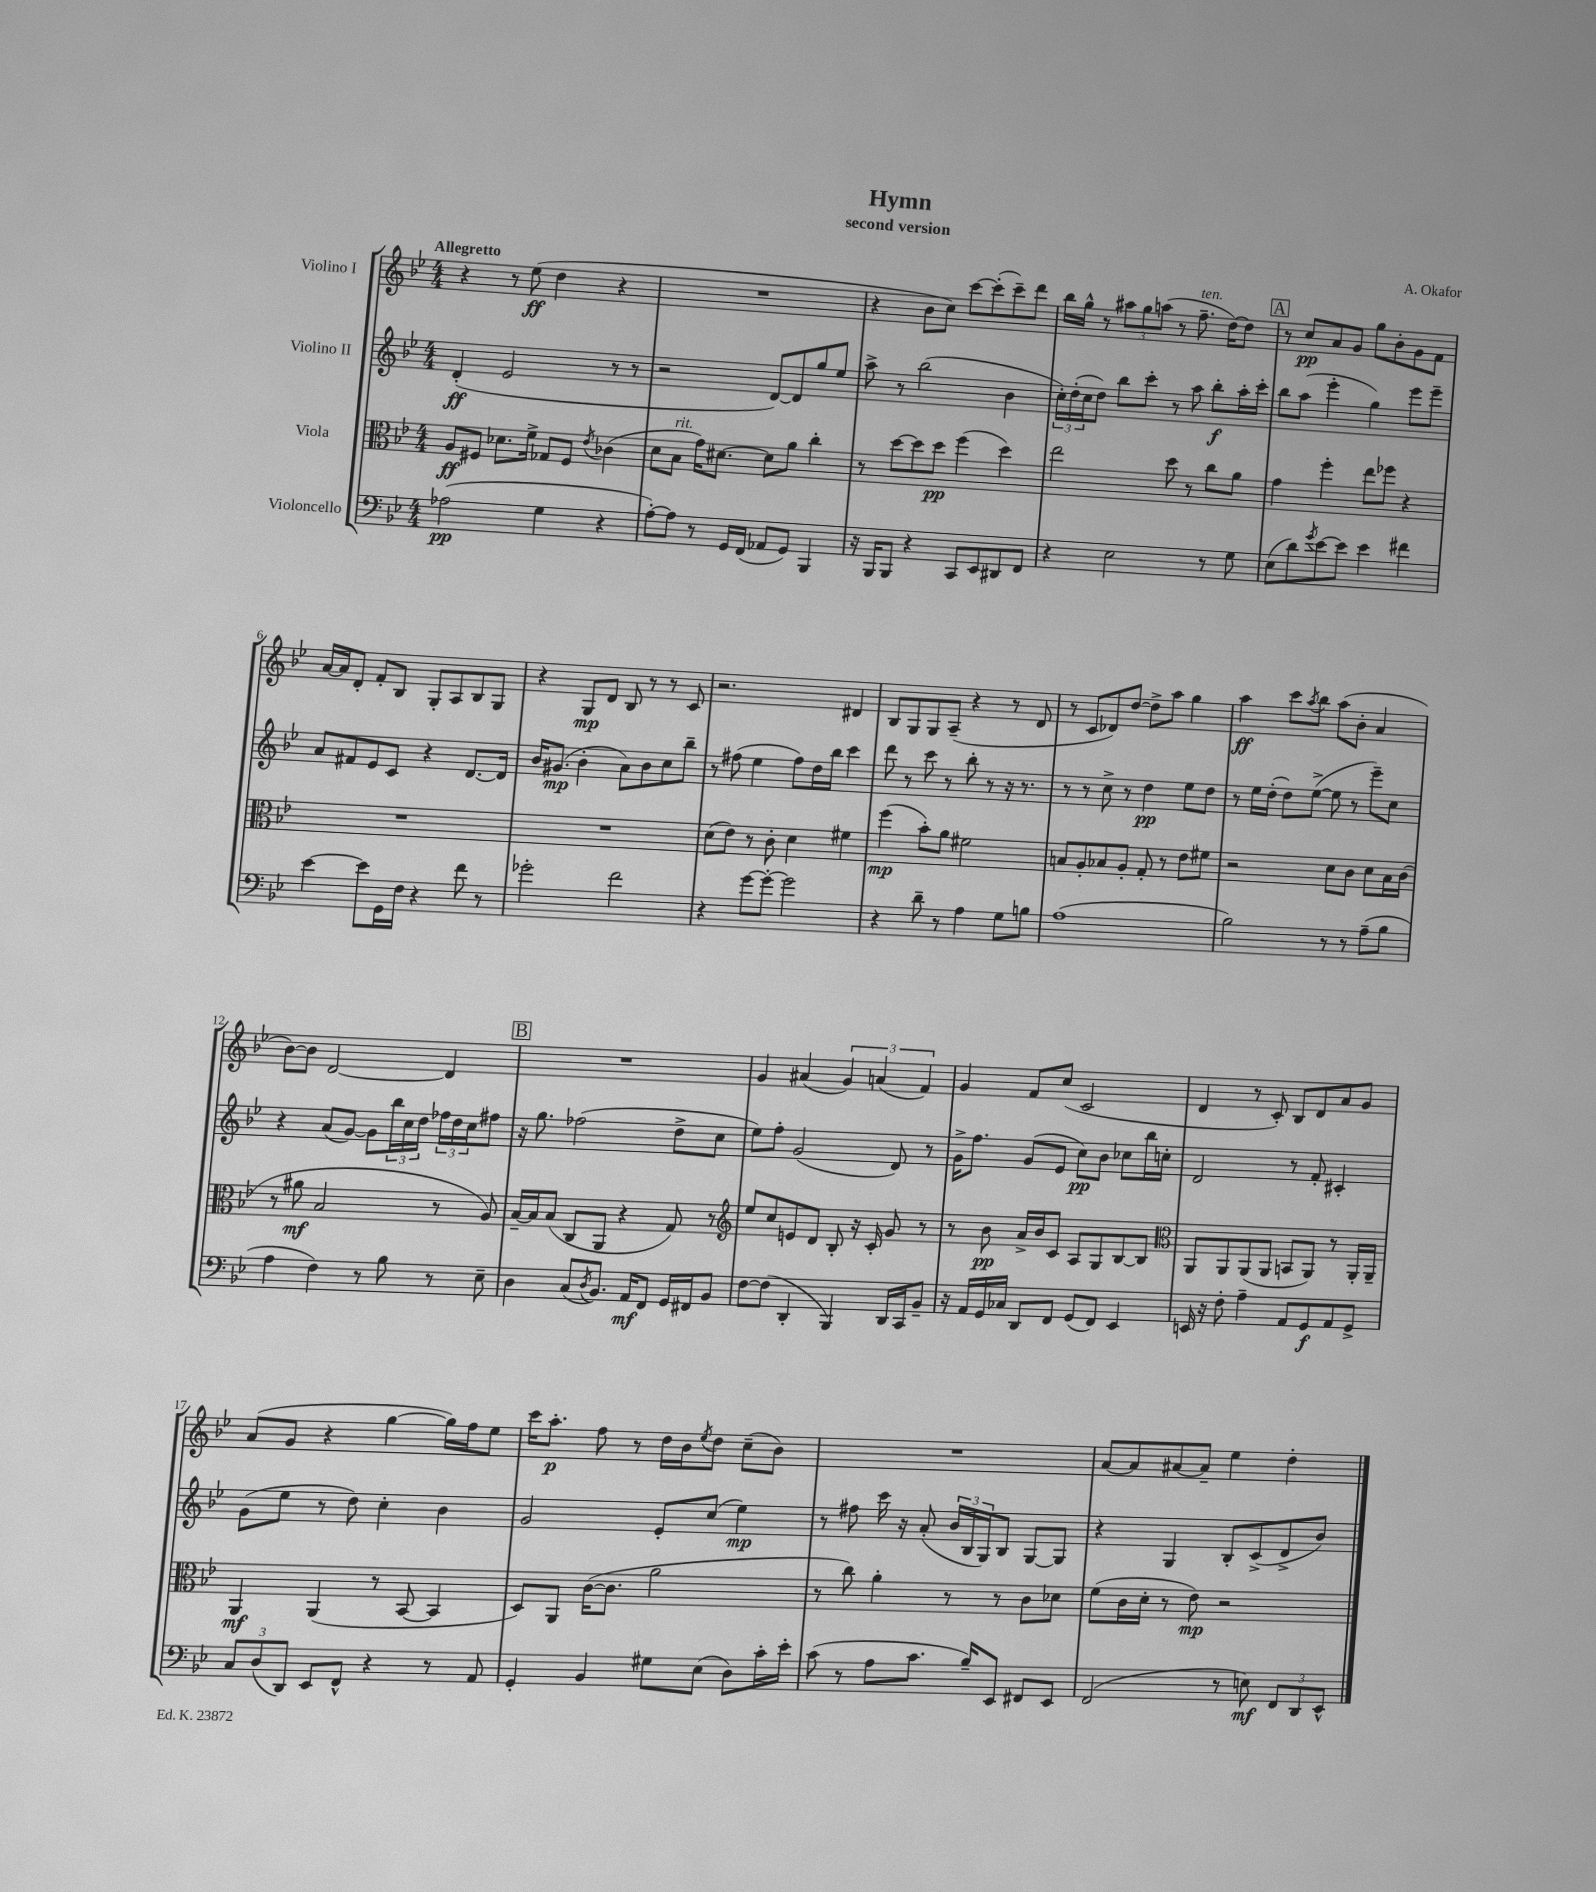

**kern	**kern	**kern	**kern
*staff4	*staff3	*staff2	*staff1
*clefF4	*clefC3	*clefG2	*clefG2
*k[b-e-]	*k[b-e-]	*k[b-e-]	*k[b-e-]
*M4/4	*M4/4	*M4/4	*M4/4
(2A-	8A	(4d'	4r
.	8F#	.	.
.	8.d-	2e-	8r
.	.	.	(8ee-
.	16f^	.	.
4G	8G-	.	4dd
.	8F#	.	.
.	8qe-	.	.
4r	(4c-	8r	4r
.	.	8r	.
=	=	=	=
[8A')	8d	2r	1r
8A]	8B-	.	.
8r	16g)	.	.
.	[8.d#	.	.
16GG	.	.	.
(16FF	.	.	.
8AA-	8d#]	[8d)	.
8GG)	8a	8d]	.
4BBB-	4cc'	8gg	.
.	.	8ee-	.
=	=	=	=
16r	8r	8aa^	4r
16BBB-	.	.	.
8BBB-	[8dd	8r	.
4r	8dd]	(2bb-	8b-
.	8dd	.	8cc)
8CC	(4ff	.	[8ccc
8EE-	.	.	(8ccc']
8DD#	4dd)	4b-	8ccc~)
8FF	.	.	8ddd
=	=	=	=
4r	2ee-	24cc')	16bb-
.	.	(24dd'	.
.	.	.	16gg^^
.	.	24cc	.
.	.	8dd)	8r
2E-	.	8bb-	12aa#
.	.	.	12gg
.	.	8ccc'	.
.	.	.	(12aa
.	8dd	8r	8r
.	8r	8aa	8.ff~
8r	8cc	8bb-'	.
.	.	.	[16dd)
8G	8a	16aa'	8dd]
.	.	16ccc'	.
=	=	=	=
(8E-	4g	8bb-	8r
8d)	.	(8aa	8cc
8qg	.	.	.
[8e-	4ff'	4eee-'	8a
8e-]	.	.	8g
4e-	8ee-	4gg)	8gg
.	8ff-	.	8b-'
4f#	4r	8eee-	8g
.	.	8eee-~	8f
=	=	=	=
[4e-	1r	8a	[16a
.	.	.	16a]
.	.	8f#	8d'
8e-]	.	8e-	8f'
16GG	.	8c	8B-
16F	.	.	.
4r	.	4r	8G'
.	.	.	8A
8f	.	[8.d	8B-
8r	.	.	8G
.	.	16d]	.
=	=	=	=
2g-'	1r	16b-	4r
.	.	(8.g#	.
.	.	4b-'	8G
.	.	.	8d
2f	.	8a)	8B-
.	.	8b-	8r
.	.	8cc	8r
.	.	8bb-~	8c
=	=	=	=
4r	(8d	8r	2.r
.	8e-)	(8ff#	.
[8g	8r	4ee-	.
8g'_	8c'	.	.
2g]	4d	8ff#)	.
.	.	16dd	.
.	.	16bb-	.
.	4f#	4ccc	4d#
=	=	=	=
4r	(4ff	8ddd	8B-
.	.	8r	8G
8d~	8b-')	8ccc	8G
8r	8a	8r	(8A~
4A	2f#	8bb-'	4r
.	.	8r	.
8G	.	16r	8r
.	.	8.r	.
8B	.	.	8d
=	=	=	=
(1A	8B	8r	8r
.	8A'	8r	8c
.	8B-	8cc^	8d-)
.	8A'	8r	[8dd
.	8G'	4dd	8dd^]
.	8r	.	8aa
.	8e-	8ee-	4gg
.	8f#	8dd	.
=	=	=	=
2B-)	2r	8r	4aa
.	.	16ee-	.
.	.	(16dd'	.
.	.	8dd)	8ccc
.	.	.	8qaa
.	.	([8ee-^	8bb-
8r	8d	8ee-]	(8aa
8r	8c	8r	8b-'
(8A~	8d	8eee-~)	4a
8B-	16B-	8cc	.
.	(16c	.	.
=	=	=	=
4A	8r	4r	[8b-)
.	8a#	.	8b-]
4F)	2B-	(8a	[2d
.	.	[8g)	.
8r	.	8g]	.
8B-	.	24bb-	.
.	.	24cc	.
.	.	24dd	.
8r	8r	24ff-	4d]
.	.	24dd	.
.	.	24cc	.
8E-~	8A)	8ff#	.
=	=	=	=
4D	[16B-~	16r	1r
.	16B-]	8.gg	.
.	(8B-	.	.
(8C	8C	(2ff-	.
8qD	.	.	.
8.BB-)	8AA	.	.
.	4r	.	.
16AA	.	.	.
8FF	.	.	.
16GG	8G)	8dd^	.
16FF#	.	.	.
8BB-	8r	8cc	.
=	=	=	=
*	*clefG2	*	*
[8F	8ee-	8ee-)	4g
(8F]	8cc	8ff'	.
4DD'	8e	(2g	(4a#
.	8d	.	.
4BBB-)	8B-'	.	6g)
.	16r	.	.
.	.	.	(6a
.	16c'	.	.
16DD	8g	8d)	.
16CC	.	.	.
.	.	.	6f)
8BB-~	8r	8r	.
=	=	=	=
16r	8r	16g^	4g
16AA	.	8.ff	.
16GG	8b-	.	.
16C-	.	.	.
8DD	16a^	(8g	8f
.	16b-	.	.
8FF	8c	8e-	(8cc
(8GG	8A	8cc)	2c
8FF)	8G	8b-	.
4EE-	[8B-	8cc-	.
.	8B-]	16bb-	.
.	.	16cc'	.
=	=	=	=
*	*clefC3	*	*
16EE	8AA	2d	4d
16r	.	.	.
8F'	8AA	.	.
4A~	(8AA	.	8r
.	8AA	.	8c')
8AA	8BB	8r	8B-
8GG	8AA)	8f'	8d
8AA	8r	4c#'	8a
8GG^	16AA'	.	8g
.	16AA~	.	.
=	=	=	=
12C	4AA	(8g	(8a
(12D	.	.	.
.	.	8ee-	8g
12DD)	.	.	.
8EE-	(4AA	8r	4r
8FF^^	.	8dd)	.
4r	8r	4cc'	[4gg
.	[8BB-	.	.
8r	4BB-]	4b-	16gg])
.	.	.	16ff
8AA	.	.	8ee-
=	=	=	=
4GG'	8D)	2g	16ccc
.	.	.	8.aa'
.	8AA	.	.
4BB-	([16c	.	8ff
.	8.c]	.	.
.	.	.	8r
8G#	2a	8e-'	16dd
.	.	.	16b-
.	.	.	8qee-
(8E-	.	(8cc	8dd
8D)	.	4ee-)	(8cc~
16c'	.	.	8b-)
16e-'	.	.	.
=	=	=	=
(8c	8r	8r	1r
8r	8cc)	8ff#	.
8A	4a'	16ccc	.
.	.	16r	.
8.c	.	(8a'	.
.	8r	24b-	.
.	.	24B-	.
16B-~)	.	.	.
.	.	24G)	.
8EE-	8r	8B-	.
8FF#	8c	[8G	.
8EE-	8d-	8G]	.
=	=	=	=
(2FF	(8f	4r	[8a
.	16c	.	8a]
.	16d'	.	.
.	8r	4G	[8a#
.	8e-)	.	8a#~]
8r	2r	8B-'	4ee-
8E)	.	(8c^	.
12FF	.	8d^	4dd'
12DD	.	.	.
.	.	8b-)	.
12EE-^^	.	.	.
==	==	==	==
*-	*-	*-	*-
